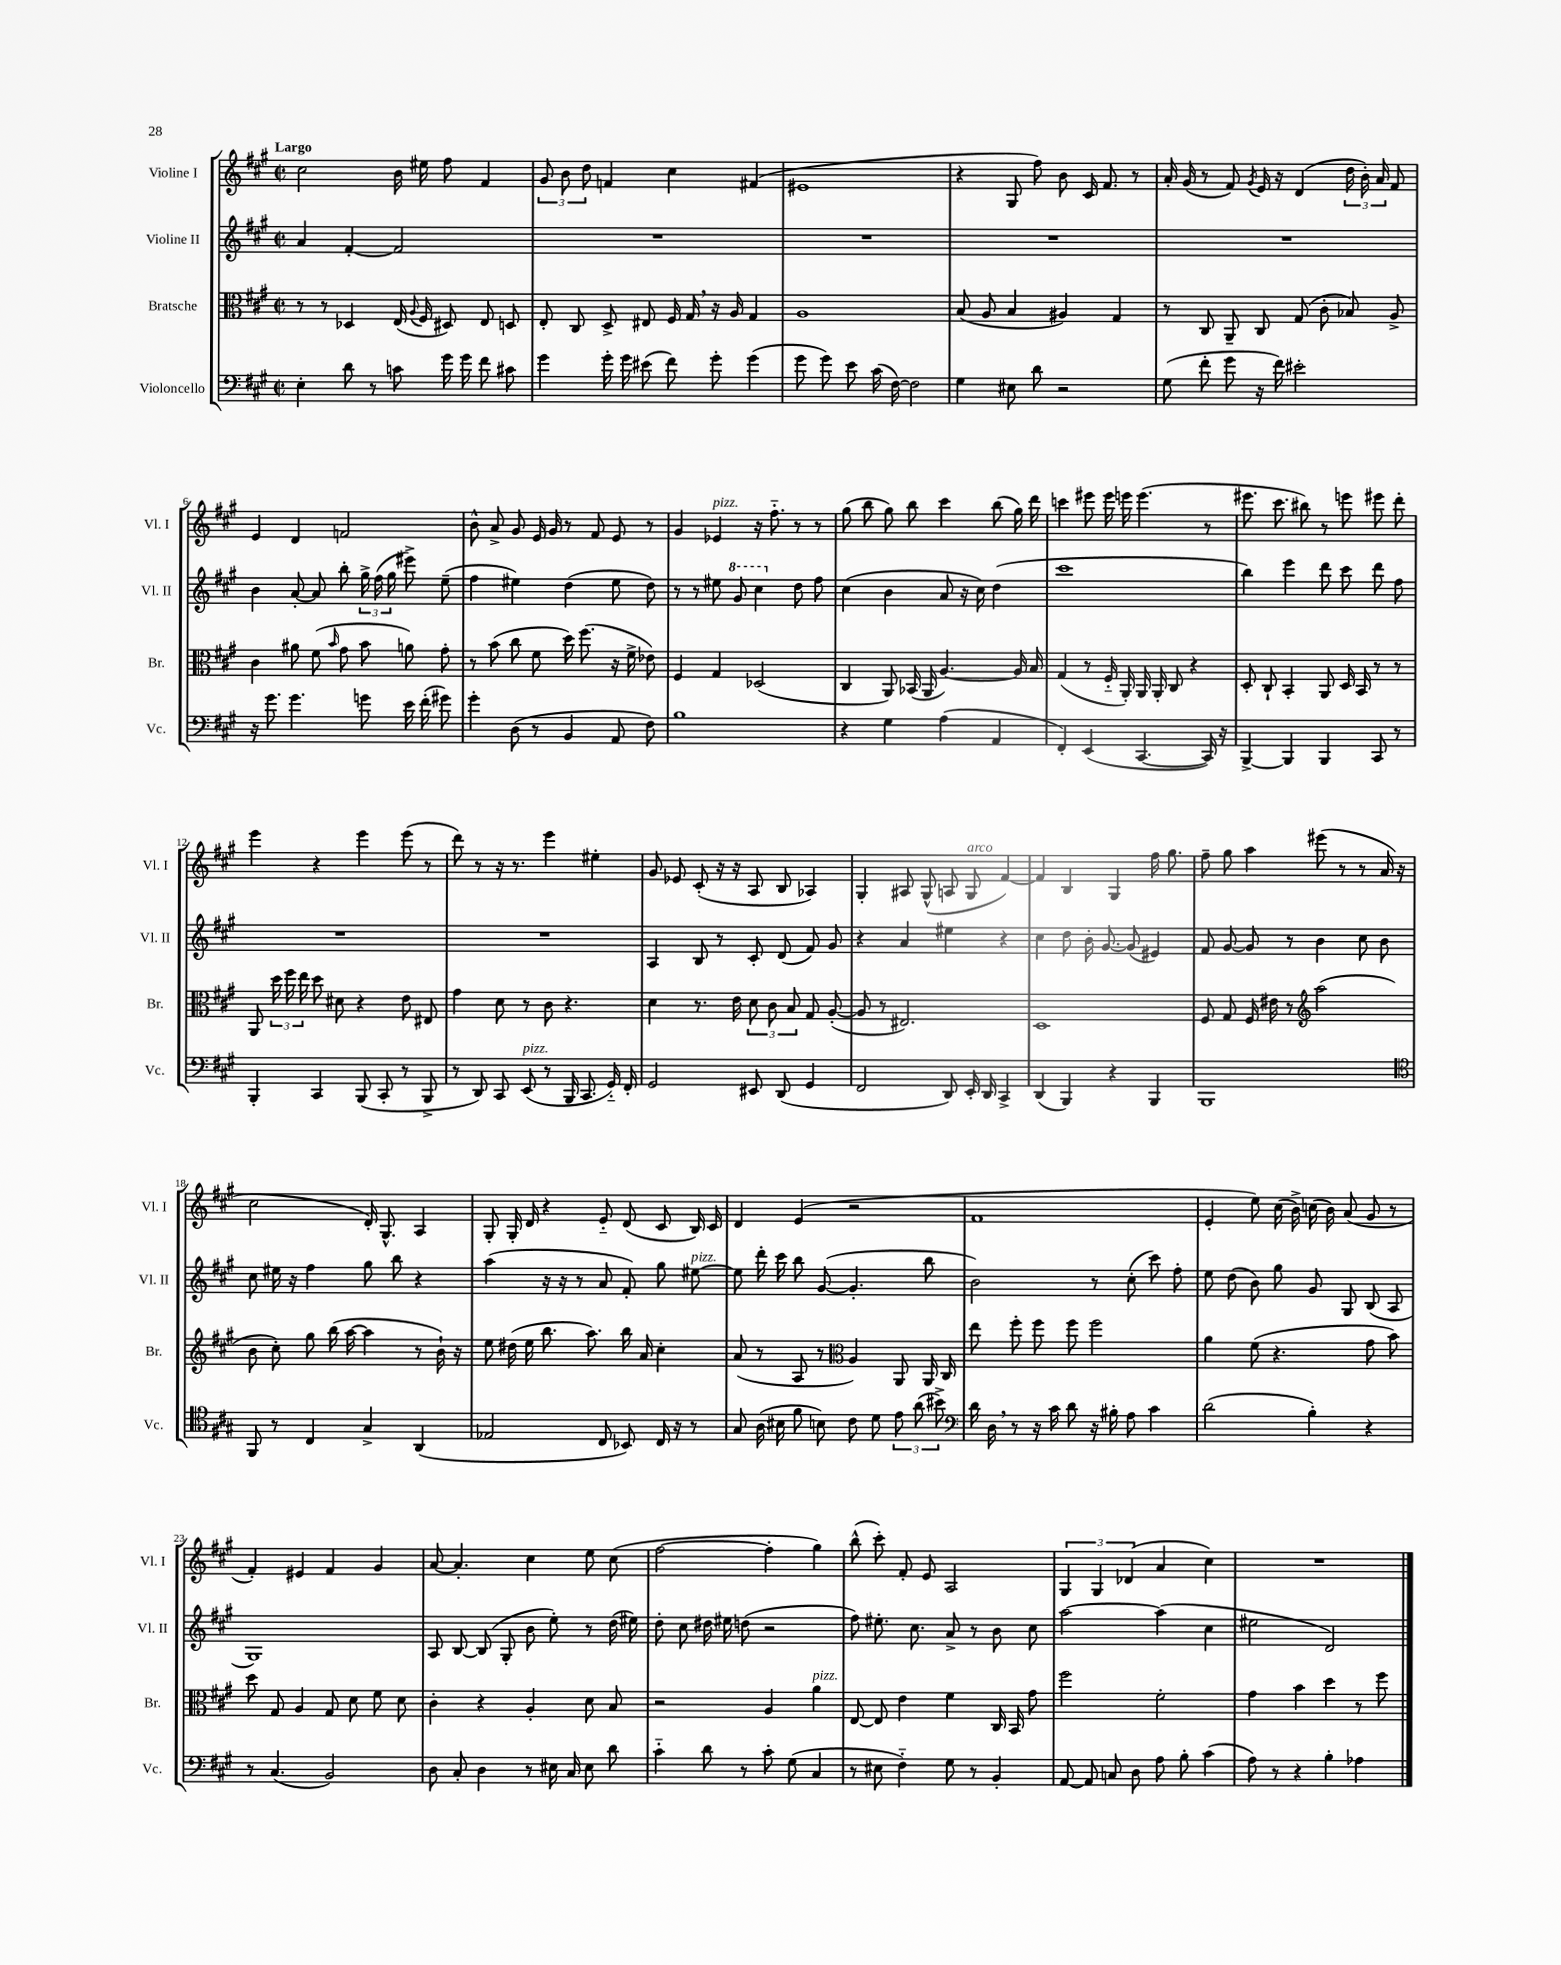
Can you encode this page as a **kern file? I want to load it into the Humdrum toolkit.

**kern	**kern	**kern	**kern
*part4	*part3	*part2	*part1
*staff4	*staff3	*staff2	*staff1
*I"Violoncello	*I"Bratsche	*I"Violine II	*I"Violine I
*I'Vc.	*I'Br.	*I'Vl. II	*I'Vl. I
*clefF4	*clefC3	*clefG2	*clefG2
*k[f#c#g#]	*k[f#c#g#]	*k[f#c#g#]	*k[f#c#g#]
*M2/2	*M2/2	*M2/2	*M2/2
*met(c|)	*met(c|)	*met(c|)	*met(c|)
=1	=1	=1	=1
!	!	!	!LO:TX:a:B:t=Largo
4E'\	8r	4a/	2cc#\
.	8r	.	.
8d\	4D-X/	[4f#'/	.
8r	.	.	.
8cn\	(16E/	2f#/]	16b\
.	8qqA/	.	.
.	16F#/	.	16ee#X\
16g#\	8D#X/)	.	8ff#\
16g#\	.	.	.
8f#\	8E/	.	4f#/
8c#X\	8Dn/	.	.
=2	=2	=2	=2
4g#\	8E'/	1r	12g#/
.	.	.	12b\
.	8C#/	.	.
.	.	.	12dd\
16g#'\	8D^/	.	4fn/
16g#\	.	.	.
(8e#X\	8E#X/	.	.
8f#\)	16F#/	.	4cc#\
.	16G#,/	.	.
8g#'\	16r	.	.
.	16A/	.	.
(4g#\	4G#/	.	(4f#X/
=3	=3	=3	=3
8g#\	1A	1r	1e#X
8g#\)	.	.	.
8e\	.	.	.
(16c#\	.	.	.
[16F#\)	.	.	.
2F#\]	.	.	.
=4	=4	=4	=4
4G#\	(8B/	1r	4r
.	8A/	.	.
8E#X\	4B/	.	8G#/
8d\	.	.	8ff#\)
2r	4A#X/)	.	8b\
.	.	.	16c#/
.	.	.	8.f#/
.	4G#/	.	.
.	.	.	8r
=5	=5	=5	=5
(8G#\	8r	1r	16a'/
.	.	.	(16g#/
8f#'\	8C#/	.	8r
8g#\	8AA~/	.	8f#/)
.	.	.	8qg#/
16r	8C#/	.	16e/
16f#\)	.	.	16r
2e#X'\	(8G#/	.	(4d/
.	8c#'\	.	.
.	8B-X/)	.	24dd\
.	.	.	24b'\)
.	.	.	24a/
.	8A^/	.	8f#/
!!LO:LB:g=z
=6	=6	=6	=6
16r	4c#\	4b\	4e/
8.g#\	.	.	.
4.g#\	8a#X\	[8a'/	4d/
.	(8f#\	8a/]	.
.	16qqb/	.	.
.	8g#\	8bb'\	2fn/
8gn\	8b\	24gg#^\	.
.	.	(24ff#\	.
.	.	24gg#\	.
16e\	8an\)	8eee#X^\)	.
(16f#'\	.	.	.
8g#X\)	8g#'\	(8ee~\	.
=7	=7	=7	=7
4g#'\	8r	4ff#\	8b^^\
.	(8b\	.	8a^/
(8D\	8cc#\	4ee#X\)	8g#/
8r	8f#\	.	16e/
.	.	.	16g#/
4BB/	16dd\)	(4dd\	8r
.	(8.ff#\	.	.
.	.	.	8f#/
8AA/	16r	8ee#\	8e/
.	16f#^\	.	.
8F#\)	8e-X\)	8dd\)	8r
=8	=8	=8	=8
1B	4F#/	8r	4g#/
.	.	8r	.
!	!	!	!LO:TX:a:i:t=pizz.
.	4G#/	8ee#X\	4e-X/
*	*	*8va	*
.	.	8gg#/	.
.	(2D-X/	4ccc#\	16r
.	.	.	8.ff#\
*	*	*X8va	*
.	.	8dd\	8r
.	.	8ff#\	8r
=9	=9	=9	=9
4r	4C#/	(4cc#\	(8gg#\
.	.	.	8bb\
4G#\	8AA/)	4b\	8gg#\)
.	(16BB-X/	.	8bb\
.	16AA/	.	.
(4A\	[4.A/)	8a/	4ccc#\
.	.	16r	.
.	.	16cc#\)	.
4AA/	.	(4dd\	(8bb\
.	16A/]	.	16gg#\)
.	16B/	.	16ddd\
=10	=10	=10	=10
4FF#'/)	(4G#/	1ccc#	4cccn\
(4EE/	8r	.	8eee#X\
.	16F#/	.	16eee#\
.	16AA'/)	.	16eeen\
[4.CC#/	16AA/	.	(4.eee\
.	16AA'/	.	.
.	8C#/	.	.
.	4r	.	.
16CC#/])	.	.	8r
16r	.	.	.
=11	=11	=11	=11
[4BBB^/	8D'/	4bb\)	8.eee#X\
.	8C#`/	.	.
.	.	.	8.ccc#\
4BBB/]	4BB'/	4eee\	.
.	.	.	8bb#X\)
4BBB/	8AA/	8ddd\	8r
.	16D/	8ccc#\	8eeen\
.	16BB/	.	.
8CC#/	8r	8ddd\	8eee#X\
8r	8r	8ff#\	8ddd'\
!!LO:LB:g=z
=12	=12	=12	=12
4BBB'/	8AA/	1r	4eee\
.	24dd\	.	.
.	24ff#\	.	.
.	24ee\	.	.
4CC#/	8dd\	.	4r
.	8d#X\	.	.
(8BBB/	4r	.	4eee\
8CC#'/	.	.	.
8r	8e\	.	(8eee\
8BBB^/	8E#X/	.	8r
=13	=13	=13	=13
8r	4g#\	1r	8ddd\)
8DD/)	.	.	8r
8CC#/	8d\	.	16r
.	.	.	8.r
!LO:TX:a:i:t=pizz.	!	!	!
(8EE/	8r	.	.
8r	8c#\	.	4eee\
16BBB/	4.r	.	.
8.CC#/	.	.	.
.	.	.	4ee#X'\
16GG#/)	.	.	.
16FF#'/	.	.	.
=14	=14	=14	=14
2GG#/	4d\	4A/	8g#/
.	.	.	8e-X/
.	8.r	8B/	(8c#'/
.	.	8r	16r
.	16e\	.	16r
8EE#X/	12d\	8c#'/	8A/
.	12c#\	.	.
(8DD/	.	(8d/	8B/
.	12B/	.	.
4GG#/	8G#/	8f#/)	4A-X/)
.	([8A'/	8g#/	.
=15	=15	=15	=15
2FF#/	8A/]	4r	4G#'/
.	8r	.	.
.	2.E#X/)	4a/	8A#X/
.	.	.	(8G#^^/
8DD/)	.	4ee#X\	8An/
!	!	!	!LO:TX:a:i:t=arco
16EE'/	.	.	8G#/
16DD/	.	.	.
4CC#^/	.	4r	[4f#/)
=16	=16	=16	=16
(4DD/	1D	4cc#\	4f#/]
4BBB/)	.	8dd\	4B/
.	.	16b'\	.
.	.	[8.g#/	.
4r	.	.	4G#/
.	.	(8g#/]	.
4BBB/	.	4e#X/)	16ff#\
.	.	.	8.gg#\
=17	=17	=17	=17
1BBB	8F#/	8f#/	8ff#~\
.	8G#/	[8g#/	8gg#\
.	16F#/	8g#/]	4aa\
.	16e#X\	.	.
.	8r	8r	.
*	*clefG2	*	*
.	(2aa\	4b\	(8eee#X\
.	.	.	8r
.	.	8cc#\	8r
.	.	8b\	16a/
.	.	.	16r
!!LO:LB:g=z
=18	=18	=18	=18
*clefC4	*	*	*
8FF#/	8b\	8cc#\	2cc#\
8r	8cc#'\)	16ee#X\	.
.	.	16r	.
4C#/	8gg#\	4ff#\	.
.	(16bb\	.	.
.	[16aa\	.	.
4G#^/	4aa\]	8gg#\	16d'/)
.	.	.	8.G#^^/
.	.	8bb\	.
(4AA/	8r	4r	4A/
.	16b`\)	.	.
.	16r	.	.
=19	=19	=19	=19
2E-X/	8ee\	(4aa\	8G#'/
.	(16dd#X\	.	16G#'/
.	16ee\	.	16d/
.	8.bb\	16r	4r
.	.	16r	.
.	.	8r	.
.	8.aa\)	.	.
8C#/	.	8a/	8e/
8BB-X/)	16bb\	8f#'/)	(8d/
.	16a/	.	.
16C#/	4cc#'\	8gg#\	8c#/
16r	.	.	.
!	!	!LO:TX:a:i:t=pizz.	!
8r	.	[8ee#X\	16B/)
.	.	.	16c#/
=20	=20	=20	=20
8G#/	(8a/	8ee#\]	4d/
(16A\	8r	16ddd'\	.
16B#X\	.	16ccc#\	.
8f#\	8A/	8bb\	(4e/
8Bn\)	8r	([8g#/	.
*	*clefC3	*	*
8c#\	4A/)	4.g#'/]	2r
8d\	.	.	.
12e\	8AA/	.	.
(12a\	.	.	.
.	16AA/	8bb\	.
12b#X^\)	.	.	.
.	16C#/	.	.
=21	=21	=21	=21
*clefF4	*	*	*
16d\	8ee\	2b\)	1f#
16D,\	.	.	.
8r	8ff#'\	.	.
16r	8ff#\	.	.
16c#\	.	.	.
8d\	8ff#\	.	.
16r	2ff#\	8r	.
16B#X'\	.	.	.
8A\	.	(8cc#'\	.
4c#\	.	8ccc#\)	.
.	.	8ff#'\	.
=22	=22	=22	=22
(2d\	4a\	8ee\	4e'/
.	.	(8dd\	.
.	(8f#\	8b\)	8ee\)
.	4.r	8gg#\	(16cc#\
.	.	.	16b^\)
4B'\)	.	8g#/	(16ccn\
.	.	.	16b\)
.	.	8G#/	(8a/
4r	8g#\	(8B/	8g#/
.	8b\)	8A/	8r
!!LO:LB:g=z
=23	=23	=23	=23
8r	8dd\	1G#)	4f#'/)
(4.C#/	8G#/	.	.
.	4A/	.	4e#X/
2BB/)	8G#/	.	4f#/
.	8d\	.	.
.	8f#\	.	4g#/
.	8d\	.	.
=24	=24	=24	=24
8D\	4c#'\	8A/	[8a/
8C#'/	.	[8B/	4.a'/]
4D\	4r	(8B/]	.
.	.	8G#'/	.
8r	4A'/	8b\	4cc#\
16E#X\	.	8ee'\)	.
16C#/	.	.	.
8E#\	8d\	8r	8ee\
8d\	8B/	(16dd\	(8cc#\
.	.	16ee#X\)	.
=25	=25	=25	=25
4c#\	2r	8dd'\	[2ff#\
.	.	8cc#\	.
8d\	.	16dd#X\	.
.	.	16ee#X\	.
8r	.	(8ddn\	.
8c#'\	4A/	2r	4ff#'\]
(8G#\	.	.	.
!	!LO:TX:a:i:t=pizz.	!	!
4C#/	4a\	.	4gg#\)
=26	=26	=26	=26
8r	[8E/	8ff#\)	(8bb^^\
8E#X\	8E/]	8.ee#X'\	8ccc#'\)
4F#\)	4e\	.	8f#'/
.	.	8.cc#\	.
.	.	.	8e/
8G#\	4f#\	8a^/	2A/
8r	.	8r	.
4BB'/	16C#/	8b\	.
.	16BB/	.	.
.	8g#\	8cc#\	.
=27	=27	=27	=27
[8AA/	2ff#\	[2aa\	6G#/
8AA/]	.	.	.
.	.	.	6G#/
8Cn/	.	.	.
.	.	.	(6d-X/
8D\	.	.	.
8A\	2f#'\	(4aa\]	4a/
8B'\	.	.	.
(4c#\	.	4cc#\	4cc#\)
=28	=28	=28	=28
8A\)	4g#\	2ee#X\	1r
8r	.	.	.
4r	4b\	.	.
4B'\	4dd\	2d/)	.
4A-X\	8r	.	.
.	8ff#\	.	.
==	==	==	==
*-	*-	*-	*-
